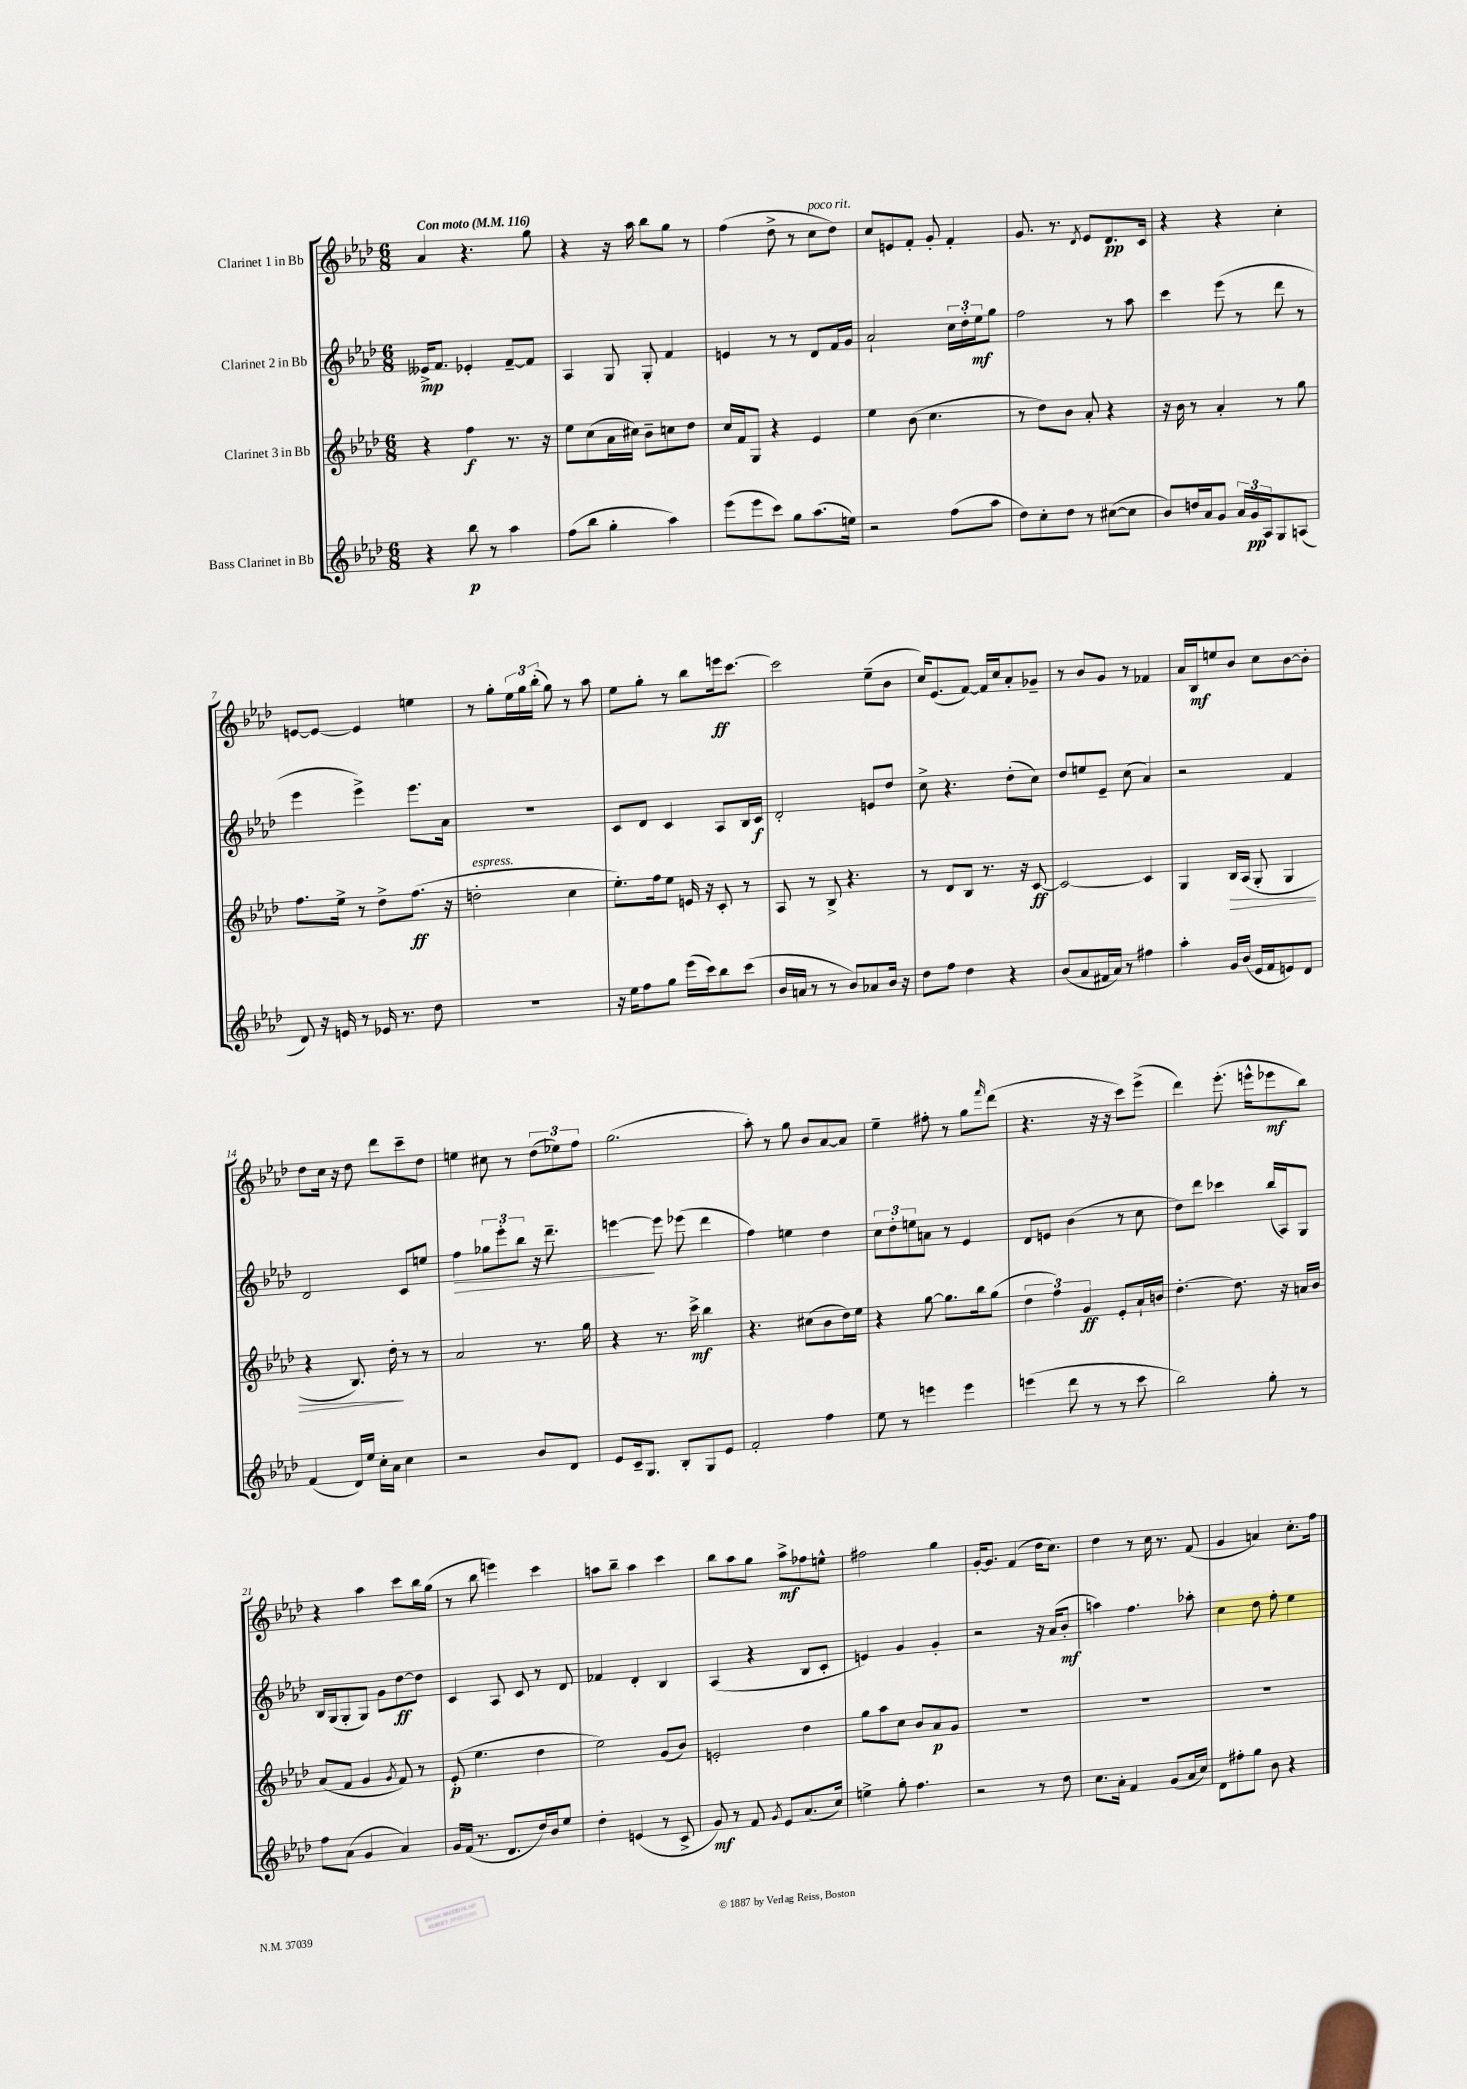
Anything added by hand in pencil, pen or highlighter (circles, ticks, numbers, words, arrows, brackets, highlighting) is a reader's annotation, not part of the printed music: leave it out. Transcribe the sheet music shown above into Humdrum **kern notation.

**kern	**kern	**kern	**kern
*staff4	*staff3	*staff2	*staff1
*clefG2	*clefG2	*clefG2	*clefG2
*k[b-e-a-d-]	*k[b-e-a-d-]	*k[b-e-a-d-]	*k[b-e-a-d-]
*M6/8	*M6/8	*M6/8	*M6/8
*MM116	*MM116	*MM116	*MM116
4r	4r	16e--^	4a-
.	.	8.f	.
8bb-	4ff	4e-'	4.r
8r	.	.	.
4aa-	8.r	[8f~	.
.	.	8f]	8gg
.	16r	.	.
=	=	=	=
(8ff	8ee-	4A-	4r
8bb-	(8cc	.	.
4gg'	16a-	8G	16r
.	16cc#)	.	16aa-
.	8b-~	8G'	8bb-
4aa-)	8cc	4f	8gg
.	8dd-	.	8r
=	=	=	=
(8eee-	16cc	4e	(4ff
.	16f	.	.
8eee-	8G	.	.
8ccc)	4r	8r	8dd-^
8gg	.	8r	8r
(8.aa-	4e-	8d-	8cc
.	.	16f	8dd-)
16ee)	.	16g	.
=	=	=	=
2r	4ee-	2a-`	8cc
.	.	.	8e
.	(8b-	.	8f'
.	4.cc	.	8g'
(8ff	.	24cc	4f'
.	.	24dd-'	.
.	.	24ee-	.
8aa-	.	8gg	.
=	=	=	=
8dd-)	8r	2ff	8.g
8cc'	8dd-)	.	.
.	.	.	8.r
8dd-	8b-	.	.
.	.	.	8qd-
8r	8a-'	.	8e-
([8cc#	4r	8r	8.d-
8cc#]	.	8aa-	.
.	.	.	16c
=	=	=	=
8b-)	16r	4ccc	4r
.	16b-	.	.
16dd	8r	.	.
16a-	.	.	.
8g	4a-'	(8eee-	4r
24a-	.	8r	.
24g	.	.	.
24A-	.	.	.
8G	8r	8ddd-	4cc'
(8A	8gg	8r	.
=	=	=	=
8d-)	8.ff	4eee-	[8e
16r	.	.	8e_
16e	16ee-^	.	.
8r	8r	4eee-^)	4e]
16e-	8dd-^	.	.
8.r	.	.	.
.	(8.ff	8.eee-	4ee
8dd-	.	.	.
.	16r	16a-	.
=	=	=	=
2.r	2dd'	2.r	8r
.	.	.	8gg'
.	.	.	24ee-
.	.	.	24gg
.	.	.	(24bb-'
.	.	.	8gg)
.	4cc	.	8r
.	.	.	8aa-
=	=	=	=
16r	8.ee-')	8c	8ee-
16ee-	.	.	.
8ff	.	8d-	8gg'
.	16ff	.	.
8gg	8ee-	4c	8r
(16eee-	16e	.	8bb-
16ccc)	16r	.	.
8bb-	8c'	8A-	16eee
.	.	.	[8.ccc
(8ccc	8r	16B-	.
.	.	16c	.
=	=	=	=
16b-	8A-	2d-'	2ccc]
16a	.	.	.
8r	8r	.	.
8r	8B-^	.	.
8b-)	4.r	.	.
8a-	.	8e	(8ee-~
16b-	.	8dd-	8b-
16r	.	.	.
=	=	=	=
8dd-	8r	8cc^	16cc)
.	.	.	(8.e-
8ff	8d-	4.r	.
4dd-	8B-	.	[8f)
.	8.r	.	16f]
.	.	.	16cc
4r	.	(8dd-'	8a-'
.	16r	.	.
.	[8c	8cc)	8g-~
=	=	=	=
(8b-	2c_	8dd-	8r
8a-	.	8ee	8b-
16f#	.	8e-~	8g
16a-)	.	.	.
8r	.	(8cc	8r
4ff#	4c]	4a-)	4f-
=	=	=	=
4aa-'	4G	2r	16a-
.	.	.	16B-
.	.	.	8ee
16g	16B-	.	8b-
(16b-	(16A-	.	.
16e-	8G'	.	8cc
16f	.	.	.
8e)	4G	4f	[8b-
8d-	.	.	8b-']
=	=	=	=
(4f	4r	2d-	8dd-
.	.	.	16cc
.	.	.	16r
16d-)	8.B-)	.	8dd-
16ee-	.	.	.
16cc'	.	.	8ddd-
16a-	16dd-'	.	.
4cc	8r	8c	8ccc~
.	8r	8ee	8dd-
=	=	=	=
2r	2a-	4ff	4ee
.	.	12gg-	8cc#
.	.	12eee-'	.
.	.	.	8r
.	.	12bb-	.
8b-	8.r	16r	(12dd-
.	.	8.ddd-~	.
.	.	.	12ee-)
8d-	.	.	.
.	.	.	12ff
.	16gg	.	.
=	=	=	=
8e-	4r	[4eee	(2.gg
16c~	.	.	.
8.G	.	.	.
.	8.r	8eee]	.
8B-'	.	(8eee-	.
.	16ccc^	.	.
8G	4bb-	4ddd-	.
8e-	.	.	.
=	=	=	=
2f'	4.r	4ff)	8aa-')
.	.	.	8r
.	.	4ee	8gg
.	(8cc#	.	8b-
4ff	8b-	4dd-	[8a-
.	16dd-)	.	8a-]
.	16ee-	.	.
=	=	=	=
8ee-	4r	12cc	4ee-~
.	.	12dd-'	.
8r	.	.	.
.	.	12ee	.
4eee	[8gg	8a	8ff#'
.	8.gg]	8r	8r
4eee	.	4e-	8gg
.	16bb-	.	.
.	.	.	16qqfff
.	(8gg	.	(8ddd-
=	=	=	=
(4eee	6dd-	8d-	4.r
.	.	8e	.
.	6ff)	.	.
8ddd-	.	(4b-	.
.	6g	.	.
8r	.	.	16r
.	.	.	16r
8r	8e-'	8r	8ccc)
8ccc	16a-`	8cc	(8eee-^
.	16b	.	.
=	=	=	=
2bb-)	[4.dd-'	8dd-)	4ddd-)
.	.	8ddd-	.
.	.	4ccc-	(8.eee-'
.	8.dd-]	.	.
.	.	.	16eee^^
8gg'	.	(16bb-	8eee-
.	16r	16A-)	.
8r	16a	8G	8bb-)
.	16b-	.	.
=	=	=	=
8ff	(8a-	16B-	4r
.	.	(16G	.
(8a-	8f	8G'	.
4g	4g	8G)	4aa-
.	.	8g	.
.	8qg	.	.
4a-)	8f)	[8dd-	8ccc
.	8r	8dd-]	16bb-
.	.	.	(16gg
=	=	=	=
16g	(8e-'	4c	8r
(16f	.	.	.
8.r	4.ee-	.	8bb-
.	.	8A-	4eee)
8.d-	.	.	.
.	.	8c	.
16dd-)	4dd-	8r	4ccc
16b-	.	.	.
8ee-	.	8d-	.
=	=	=	=
4dd-'	2ee-)	4f-	8aa
.	.	.	8bb-~
(4e	.	4d-'	4aa
8r	(8g	4B-	4ccc
8c^	8b-)	.	.
=	=	=	=
8g)	2e'	(4A-	8bb-
8r	.	.	8aa-
8f	.	4r	8gg
8qg	.	.	.
8e-	.	.	8aa-^
(8.a-	4dd-	8B-	8ff-
.	.	8c'	8ee^^
16cc)	.	.	.
=	=	=	=
4ee^	8gg	4e)	2ff#
.	8aa-	.	.
8gg'	8cc	4g	.
4.ff	8b-	.	.
.	8a-	4g'	4gg
.	8g	.	.
=	=	=	=
2r	2.r	2r	[16g'
.	.	.	8.g]
.	.	.	(4f
8r	.	16r	16dd-
.	.	(16a-	8.cc)
8dd-	.	8b-'	.
=	=	=	=
8.cc	2.r	4aa)	4dd-
16a-'	.	.	.
4f	.	4.ff	8r
.	.	.	16cc
.	.	.	8.r
(8g	.	.	.
16a-	.	8aa-'	(8f
16cc)	.	.	.
=	=	=	=
8d-	2.r	4cc	4g
8ff#'	.	.	.
8gg	.	8dd-	4a)
8b-	.	8ff'	.
4r	.	4ee-	8.cc'
.	.	.	16ff
==	==	==	==
*-	*-	*-	*-
